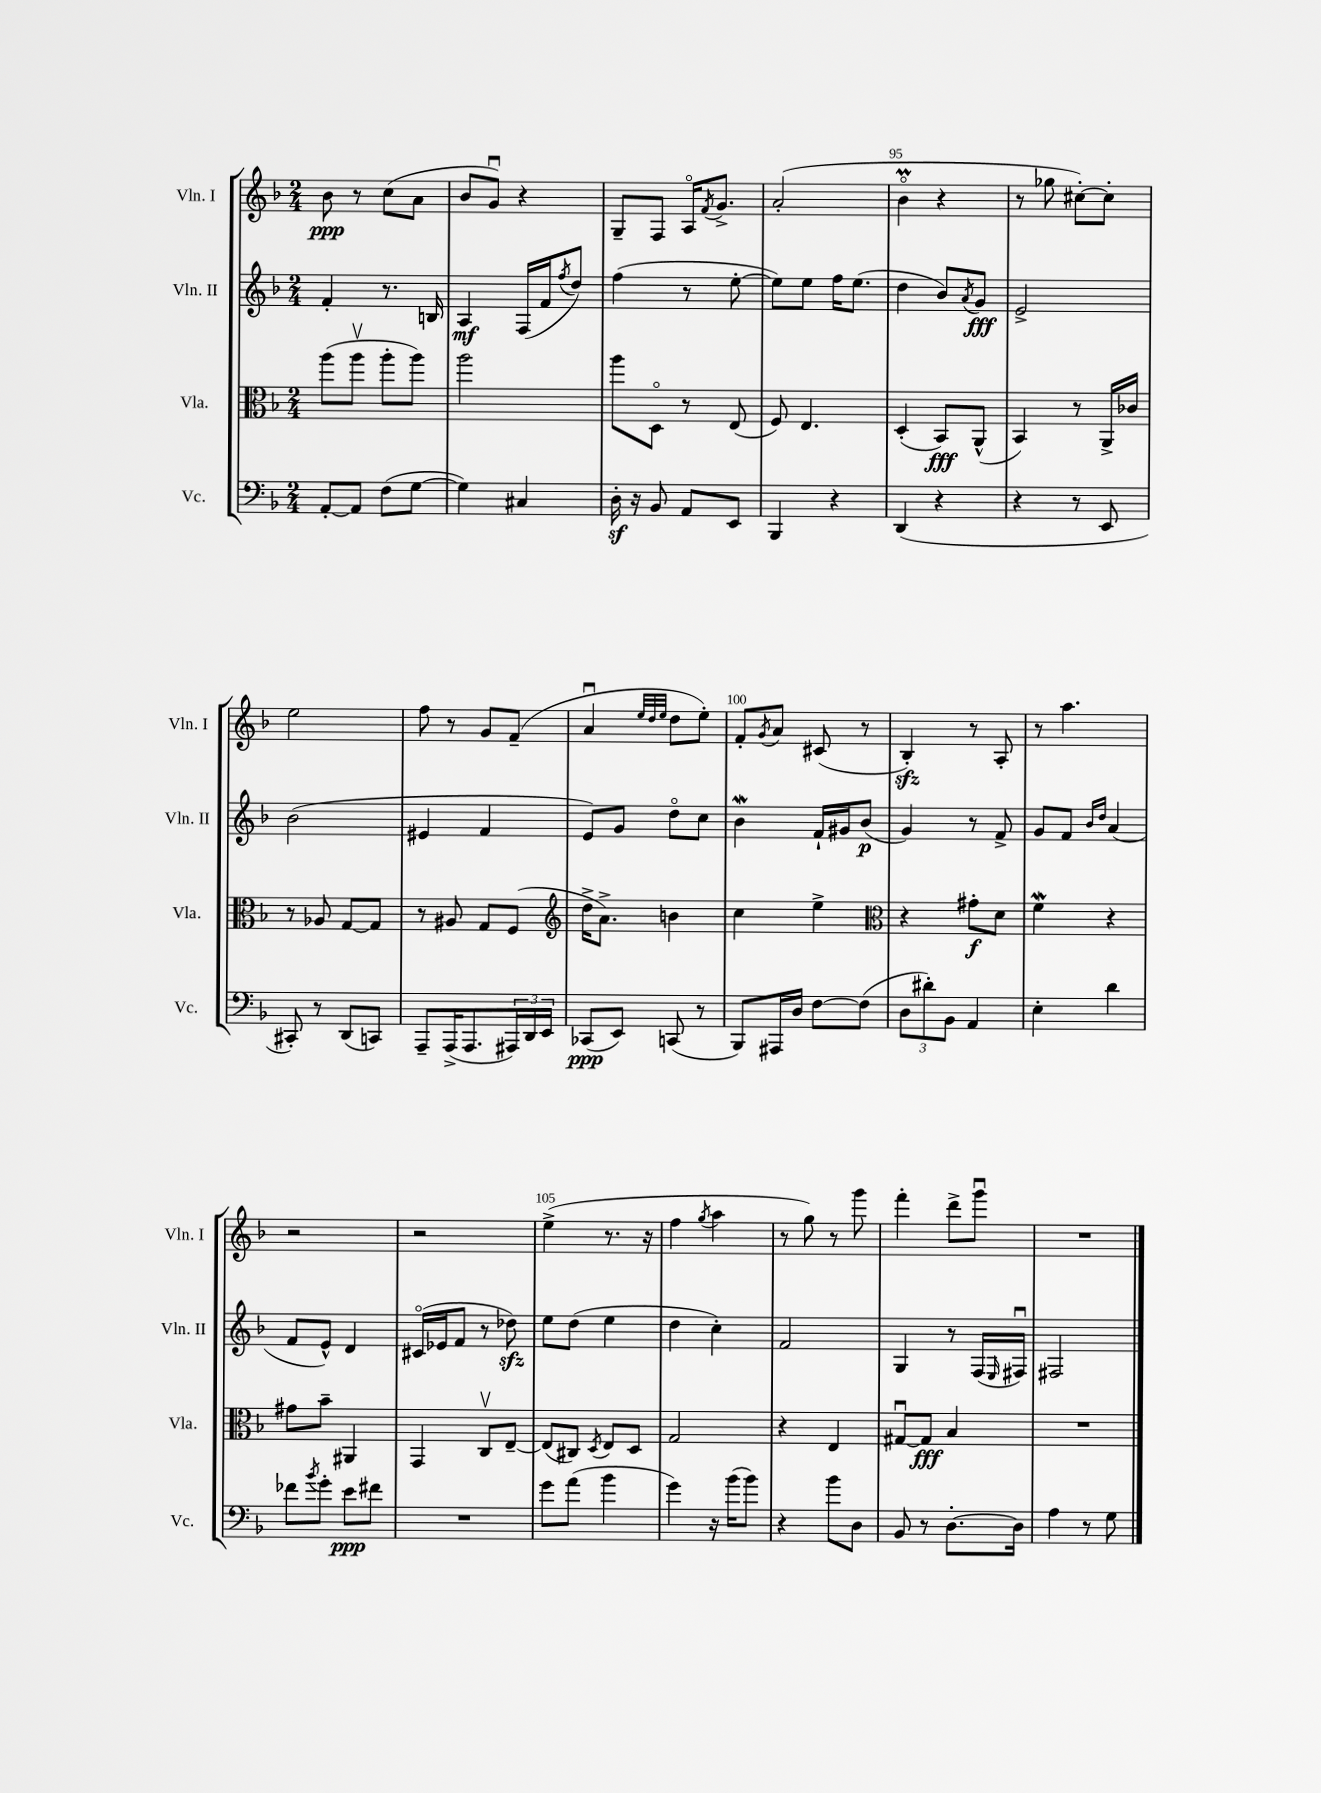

**kern	**kern	**kern	**kern
*staff4	*staff3	*staff2	*staff1
*clefF4	*clefC3	*clefG2	*clefG2
*k[b-]	*k[b-]	*k[b-]	*k[b-]
*M2/4	*M2/4	*M2/4	*M2/4
[8AA'	(8aa	4f'	8b-
8AA]	8aav	.	8r
(8F	8aa'	8.r	(8cc
[8G	8aa)	.	8a
.	.	16B	.
=	=	=	=
4G])	2aa	4A	8b-
.	.	.	8gu)
4C#	.	(16F	4r
.	.	16f	.
.	.	8qff	.
.	.	8dd)	.
=	=	=	=
16D'	8aa	(4ff	8G~
16r	.	.	.
8BB-	8Do	.	8F
8AA	8r	8r	16Ao
.	.	.	8qf
.	.	.	8.g^
8EE	(8E	[8ee'	.
=	=	=	=
4BBB-	8F)	8ee])	(2a'
.	4.E	8ee	.
4r	.	16ff	.
.	.	(8.ee	.
=	=	=	=
(4DD	(4D'	4dd	4b-o
4r	8BB-)	8b-)	4r
.	.	8qa	.
.	(8AA^^	8g	.
=	=	=	=
4r	4BB-)	2e^	8r
.	.	.	8gg-
8r	8r	.	[8cc#')
8EE	16AA^	.	8cc#']
.	16c-	.	.
=	=	=	=
8CC#')	8r	(2b-	2ee
8r	8A-	.	.
(8DD	[8G	.	.
8CC)	8G]	.	.
=	=	=	=
8AAA~	8r	4e#	8ff
(16AAA^	8A#	.	8r
8.AAA	.	.	.
.	8G	4f	8g
24AAA#)	(8F	.	(8f~
24DD	.	.	.
24EE	.	.	.
=	=	=	=
*	*clefG2	*	*
(8CC-	16dd^	8e)	4au
.	8.a^)	.	.
8EE)	.	8g	.
.	.	.	32qqee
.	.	.	32qqdd
.	.	.	32qqee
(8CC	4b	8ddo	8dd
8r	.	8cc	8ee')
=	=	=	=
8BBB-)	4cc	4b-	8f'
.	.	.	8qg
16AAA#	.	.	8a
16D	.	.	.
[8F	4ee^	16f`	(8c#
.	.	16g#	.
(8F]	.	(8b-	8r
=	=	=	=
*	*clefC3	*	*
12D	4r	4g)	4B-')
12d#')	.	.	.
12BB-	.	.	.
4AA	8g#'	8r	8r
.	8d	8f^	8A'
=	=	=	=
4E'	4f	8g	8r
.	.	8f	4.aa
.	.	16qqb-	.
.	.	16qqdd	.
4d	4r	(4a	.
=	=	=	=
8f-	8g#	8f	2r
8qb-	.	.	.
8g'	8b-~	8e^^)	.
8e	4AA#	4d	.
8f#	.	.	.
=	=	=	=
2r	4GG	(16c#o	2r
.	.	16e-	.
.	.	8f	.
.	8Cv	8r	.
.	[8E~	8dd-)	.
=	=	=	=
8g	(8E]	8ee	(4ee^
(8a	8C#)	(8dd	.
.	8qD	.	.
4b-	8E	4ee	8.r
.	8D	.	.
.	.	.	16r
=	=	=	=
4g)	2G	4dd	4ff
.	.	.	8qgg
16r	.	4cc')	4aa
(16b-	.	.	.
8b-)	.	.	.
=	=	=	=
4r	4r	2f	8r
.	.	.	8gg)
8b-	4E	.	8r
8D	.	.	8ggg
=	=	=	=
8BB-	[8G#u	4G	4fff'
8r	8G#]	.	.
[8.D'	4B-	8r	8ddd^
.	.	(16F	8gggu
.	.	16qqE	.
16D]	.	16F#u)	.
=	=	=	=
4A	2r	2F#	2r
8r	.	.	.
8G	.	.	.
==	==	==	==
*-	*-	*-	*-
